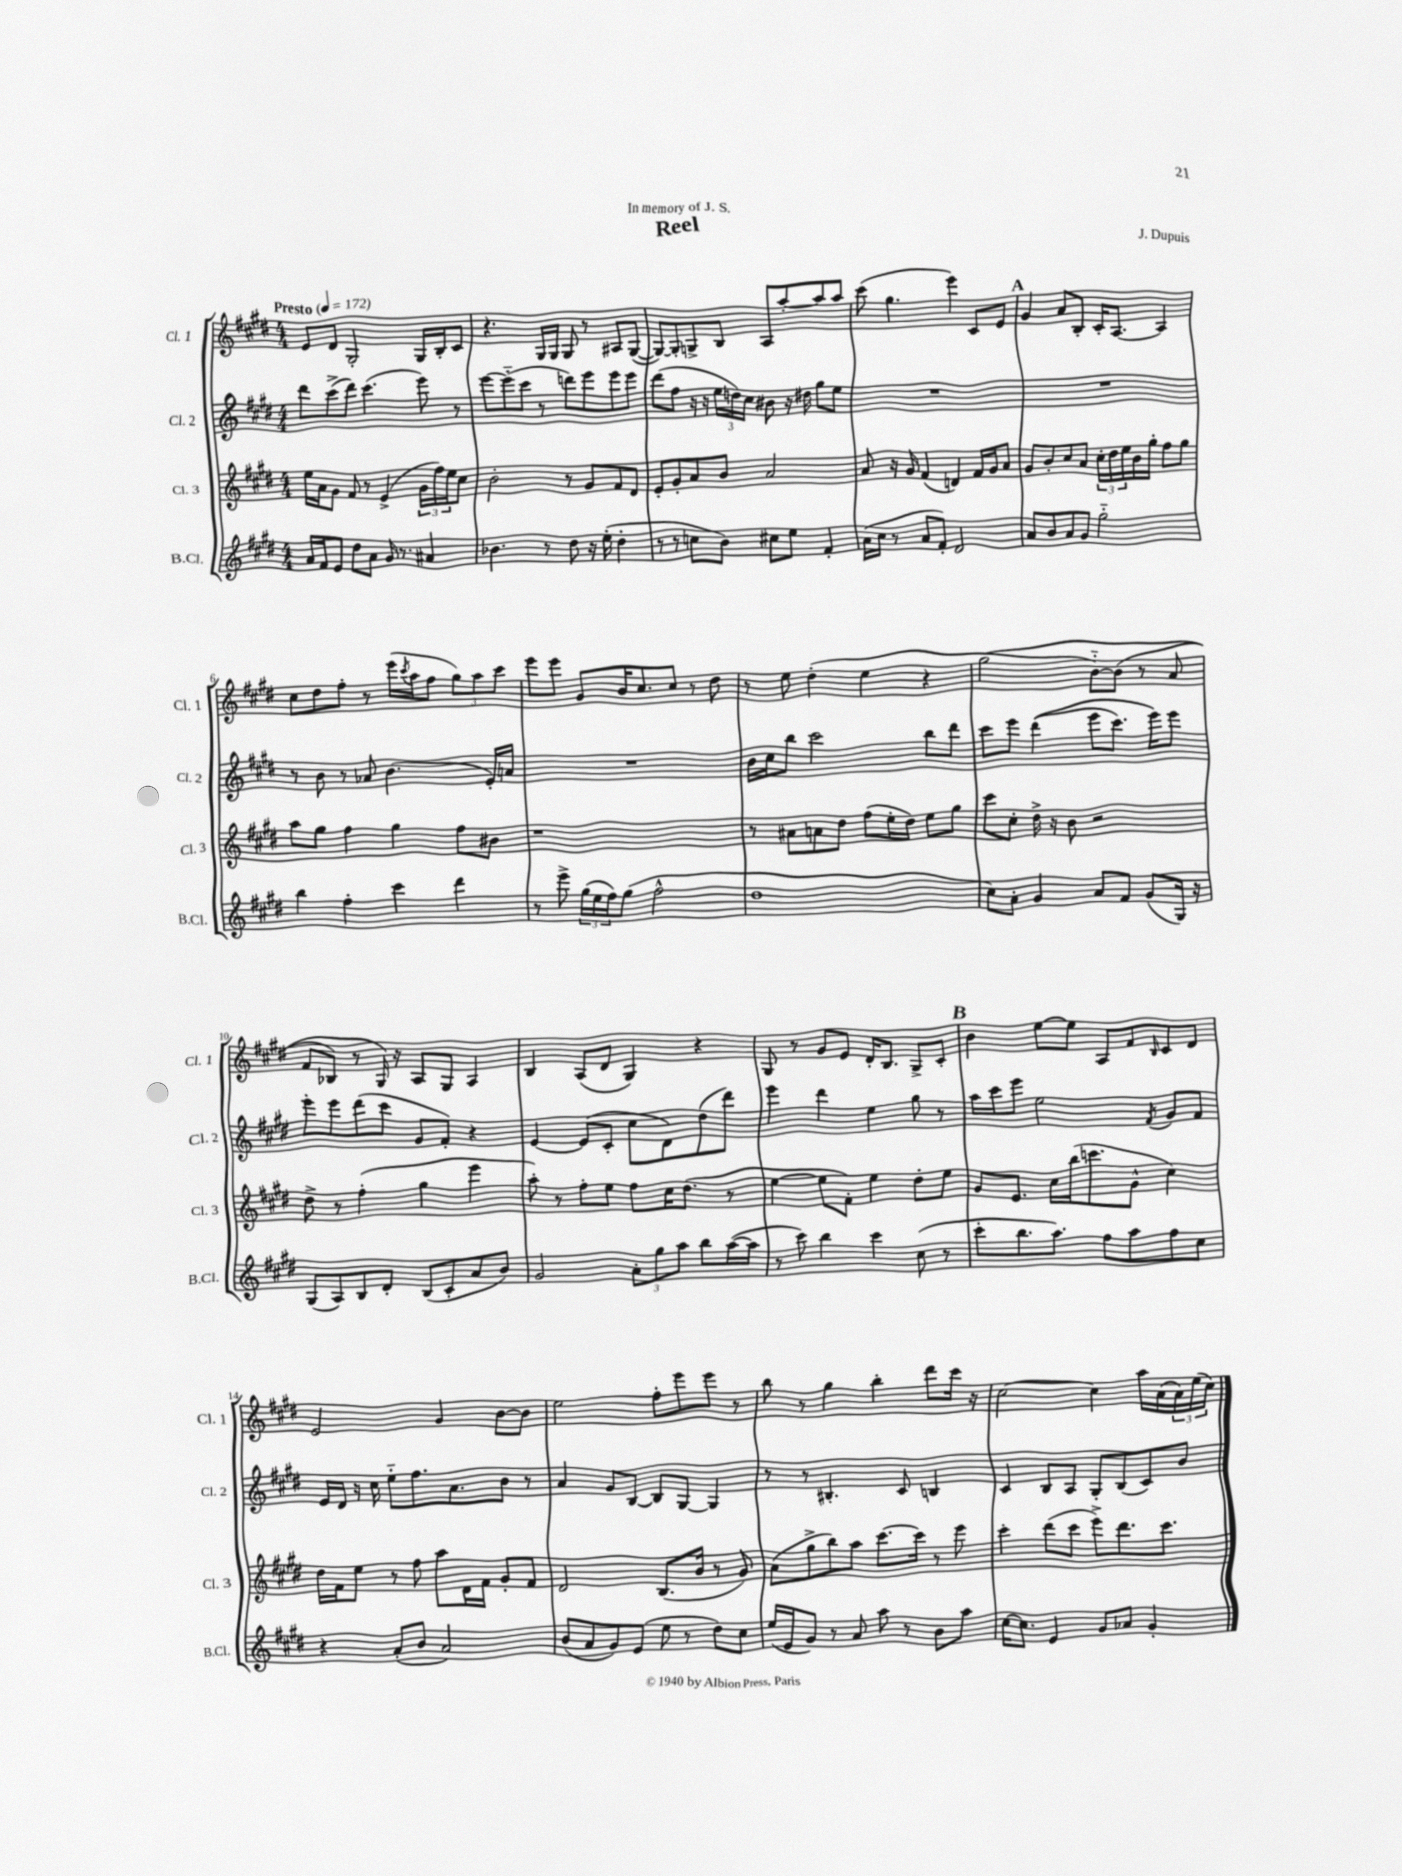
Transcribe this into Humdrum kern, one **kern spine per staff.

**kern	**kern	**kern	**kern
*staff4	*staff3	*staff2	*staff1
*clefG2	*clefG2	*clefG2	*clefG2
*k[f#c#g#d#]	*k[f#c#g#d#]	*k[f#c#g#d#]	*k[f#c#g#d#]
*M4/4	*M4/4	*M4/4	*M4/4
*MM172	*MM172	*MM172	*MM172
16a/LL	16ee\LL	8ddd#\L	8e/L
16f#/J	16a\J	.	.
8e/J	8g#\J	(8ccc#^\	8d#/J
8dd#\L	8f#/	8ddd#\J)	2G#'/
8a\J	8r	(4.ccc#\	.
16g#/	(4e^/	.	.
8.r	.	.	.
4a#/	24g#\LL	8eee\)	16G#/LL
.	24ff#\)	.	.
.	.	.	16B'/J
.	24ee\J	.	.
.	8cc#\J	8r	8c#/J
=	=	=	=
4.b-\	2b'\	[8eee\L	4.r
.	.	(8eee'~\]	.
.	.	8ccc#\J	.
8r	.	8r	16G#/LL
.	.	.	16G#/JJ
8dd#\	8r	8ddd\L)	8G#/
16r	8g#/L	8eee\	8r
(16ee'\	.	.	.
4dd#'\	8f#/	8eee\	8A#/L
.	8d#/J	8eee\J	([8G#/J
=	=	=	=
8r	8e'/L	(8ddd#\L	8G#/_L)
8r	8g#'/	8ff#\J	8G#'/]
8cc\L	8a/	16r	8G^/
.	.	16r	.
8b\J)	8b/J	24ee\LL	8B/J
.	.	24dd\)	.
.	.	24cc#\JJ	.
8cc#\L	2a/	8b#\	8A/L
8ee\J	.	16r	[8aa'/
.	.	16dd#\	.
4f#'/	.	8gg#\L	8aa/]
.	.	8ee\J	8aa/J
=	=	=	=
(16a\LL	8a/	1r	(8ccc#\
16cc#\JJ	.	.	.
8r	16r	.	4.gg#\
.	16g#/	.	.
8a/L	(4f#/	.	.
8f#'/J)	.	.	.
2d#/	4d/)	.	4eee\)
.	16f#/LL	.	8c#/L
.	16g#/J	.	.
.	8a/J	.	8e/J
=	=	=	=
8a/L	8g#/L	1r	4g#/
8b/	8b'/	.	.
8a/	8cc#/	.	8a/L
8g#/J	8a/J	.	8B'/J
2gg#'~\	24cc#'\LL	.	16c#'/LK
.	24dd#\	.	.
.	.	.	[8.A/J
.	24ee\	.	.
.	16b\	.	.
.	16gg#'\JJ	.	.
.	8ff#\L	.	4A/]
.	8gg#\J	.	.
=	=	=	=
4bb\	8aa\L	8r	8cc#\L
.	8gg#\J	8b\	8dd#\
4ff#'\	4ff#\	8r	8ff#'\J
.	.	8a-/	8r
4ccc#\	4gg#\	(4.b\	(16eee\LL
.	.	.	8qccc#/
.	.	.	16aa\J
.	.	.	8ff#\J
4ddd#\	8ff#\L	.	12gg#\L)
.	.	.	12aa\
.	8b#\J	16e'/LL)	.
.	.	.	12ccc#\J
.	.	16a/JJ	.
=	=	=	=
8r	1r	1r	8eee\L
8eee^\	.	.	8eee\J
(24gg#\LL	.	.	8g#/L
24ee\	.	.	.
24ff#\J)	.	.	.
(8gg#\J	.	.	16b/K
.	.	.	8.cc#/
2ff#^^\	.	.	.
.	.	.	8cc#/J
.	.	.	8r
.	.	.	8dd#\
=	=	=	=
1dd#	8r	16b\LL	8r
.	.	16cc#\J	.
.	8a#\L	8bb\J	8ee\
.	8a\	2ccc#\	(4dd#'\
.	8dd#\J	.	.
.	(8ff#\L	.	4ee\
.	16ee'\L	.	.
.	16dd#\JJ)	.	.
.	8ee\L	8bb\L	4r
.	8gg#\J	8ddd#\J	.
=	=	=	=
8cc#\L)	8ccc#\L	8ccc#\L	&(2gg#\
8a'\J	8cc#'\J	8eee\J	.
4g#/	16dd#^\	&((4ddd#\	.
.	16r	.	.
.	8b\	.	.
8a/L	2r	8eee\L	[8b'~\L)
8f#/J	.	8.ccc#\J)	(8b\]J
(8g#/L	.	.	8r
.	.	16eee\LK&)	.
16G#/Jk)	.	8eee\J	8a/
16r	.	.	.
=	=	=	=
(8G#/L	8dd#^\	8eee'\L	8f#/L
8A/)	8r	8eee\	8B-/J)
8B/	(4ff#'\	(8ddd#\	8r
8d#'/J	.	8ccc#\J	16G#/&)
.	.	.	16r
(8B/L	4gg#\	8g#/L	8A/L
8c#'/	.	8f#'/J)	8G#/J
8a/	4eee\	4r	4A/
8b/J)	.	.	.
=	=	=	=
2g#/	8aa'\)	[4e/	4B/
.	8r	.	.
.	8ff#'\L	(8e/]L	(8A/L
.	8ee\J	8c#'/J	8d#/J
12a'\L	8ff#\L	8cc#\L	4G#/)
12gg#\	.	.	.
.	16cc#\K	8d#\)	.
12aa\J	.	.	.
.	(8.dd#\J	.	.
8bb\L	.	(8dd#\	4r
([16aa\L	8r	8ddd#\J)	.
16aa\]JJ	.	.	.
=	=	=	=
8r	[4ee\	4eee\	8G#/
8ccc#\)	.	.	8r
4bb\	8ee\]L	4ddd#\	8g#/L
.	8f#'\J)	.	8e/J
4ccc#\	4ee\	4ee\	16d#'/LK
.	.	.	8.B/J
(8cc#\	8dd#'\L	8gg#\	8G#^/L
8r	8ee\J	8r	8c#'/J
=	=	=	=
8ccc#'\L	8g#/L	16aa\LL	4b\
.	.	16ccc#\J	.
8.bb\	8.e/J	8eee\J	.
.	.	2ee\	[8ee\L
8.aa\J)	16cc#\LL	.	.
.	(16bb\J	.	8ee\]J
.	8.ccc\	.	.
8ff#\L	.	.	8A/L
8aa\	8g#^^\J	.	8f#/
.	.	8qf#/	16qqB/
8ff#\	4cc#\)	8g#/L	8c#/
8cc#\J	.	8f#/J	8d#/J
=	=	=	=
4r	16dd#\LL	16e/LL	2e/
.	16f#\J	16d#/JJ	.
.	8ee\J	16r	.
.	.	16cc#\	.
(8a'/L	8r	8ee'~\L	.
8b/J	8ff#\	8.ff#\	.
2a/)	8aa\L	.	4g#/
.	.	8.a\	.
.	16d#\L	.	.
.	16f#\JJ	.	.
.	8g#'/L	8b\J	[8b\L
.	8f#/J	8r	8b\]J
=	=	=	=
(8b/L	2d#/	4a/	2ee\
8a/	.	.	.
8g#/)	.	8g#/L	.
(8e/J	.	[8B/J	.
8ee\	(8.B/L	8B/]L	8ff#'\L
8r	.	[8G#/J	8eee\
.	16b/Jk	.	.
8dd#\L)	8r	4G#/]	8eee\J
8cc#\J	8g#/)	.	8r
=	=	=	=
(16ee/LL	(8a\L	8r	8bb\
16e/J	.	.	.
8g#/J)	8gg#^\	8r	8r
8r	8bb\)	4.B#'/	4gg#\
8a/	8aa\J	.	.
8aa\	[8.ccc#\L	.	4bb'\
8r	.	8c#/	.
.	16ccc#\]Jk	.	.
8b\L	8r	4B/	8ddd#\L
8aa\J	8eee\	.	16ccc#\Jk
.	.	.	16r
=	=	=	=
[16cc#\LK	4ccc#'\	4c#/	[2cc#\
8.cc#\]J	.	.	.
4e/	(8ddd#\L	8B/L	.
.	8ccc#\J	8A/J	.
8g#/L	8eee^\L)	8G#'/L	4cc#\]
8a-/J	8.ddd#\	(8B/	.
4g#'/	.	8c#/)	16aa\LL
.	8.ccc#\J	.	(16a\
.	.	8b/J	24a\)
.	.	.	(24ee\
.	.	.	24cc#\JJ)
==	==	==	==
*-	*-	*-	*-
